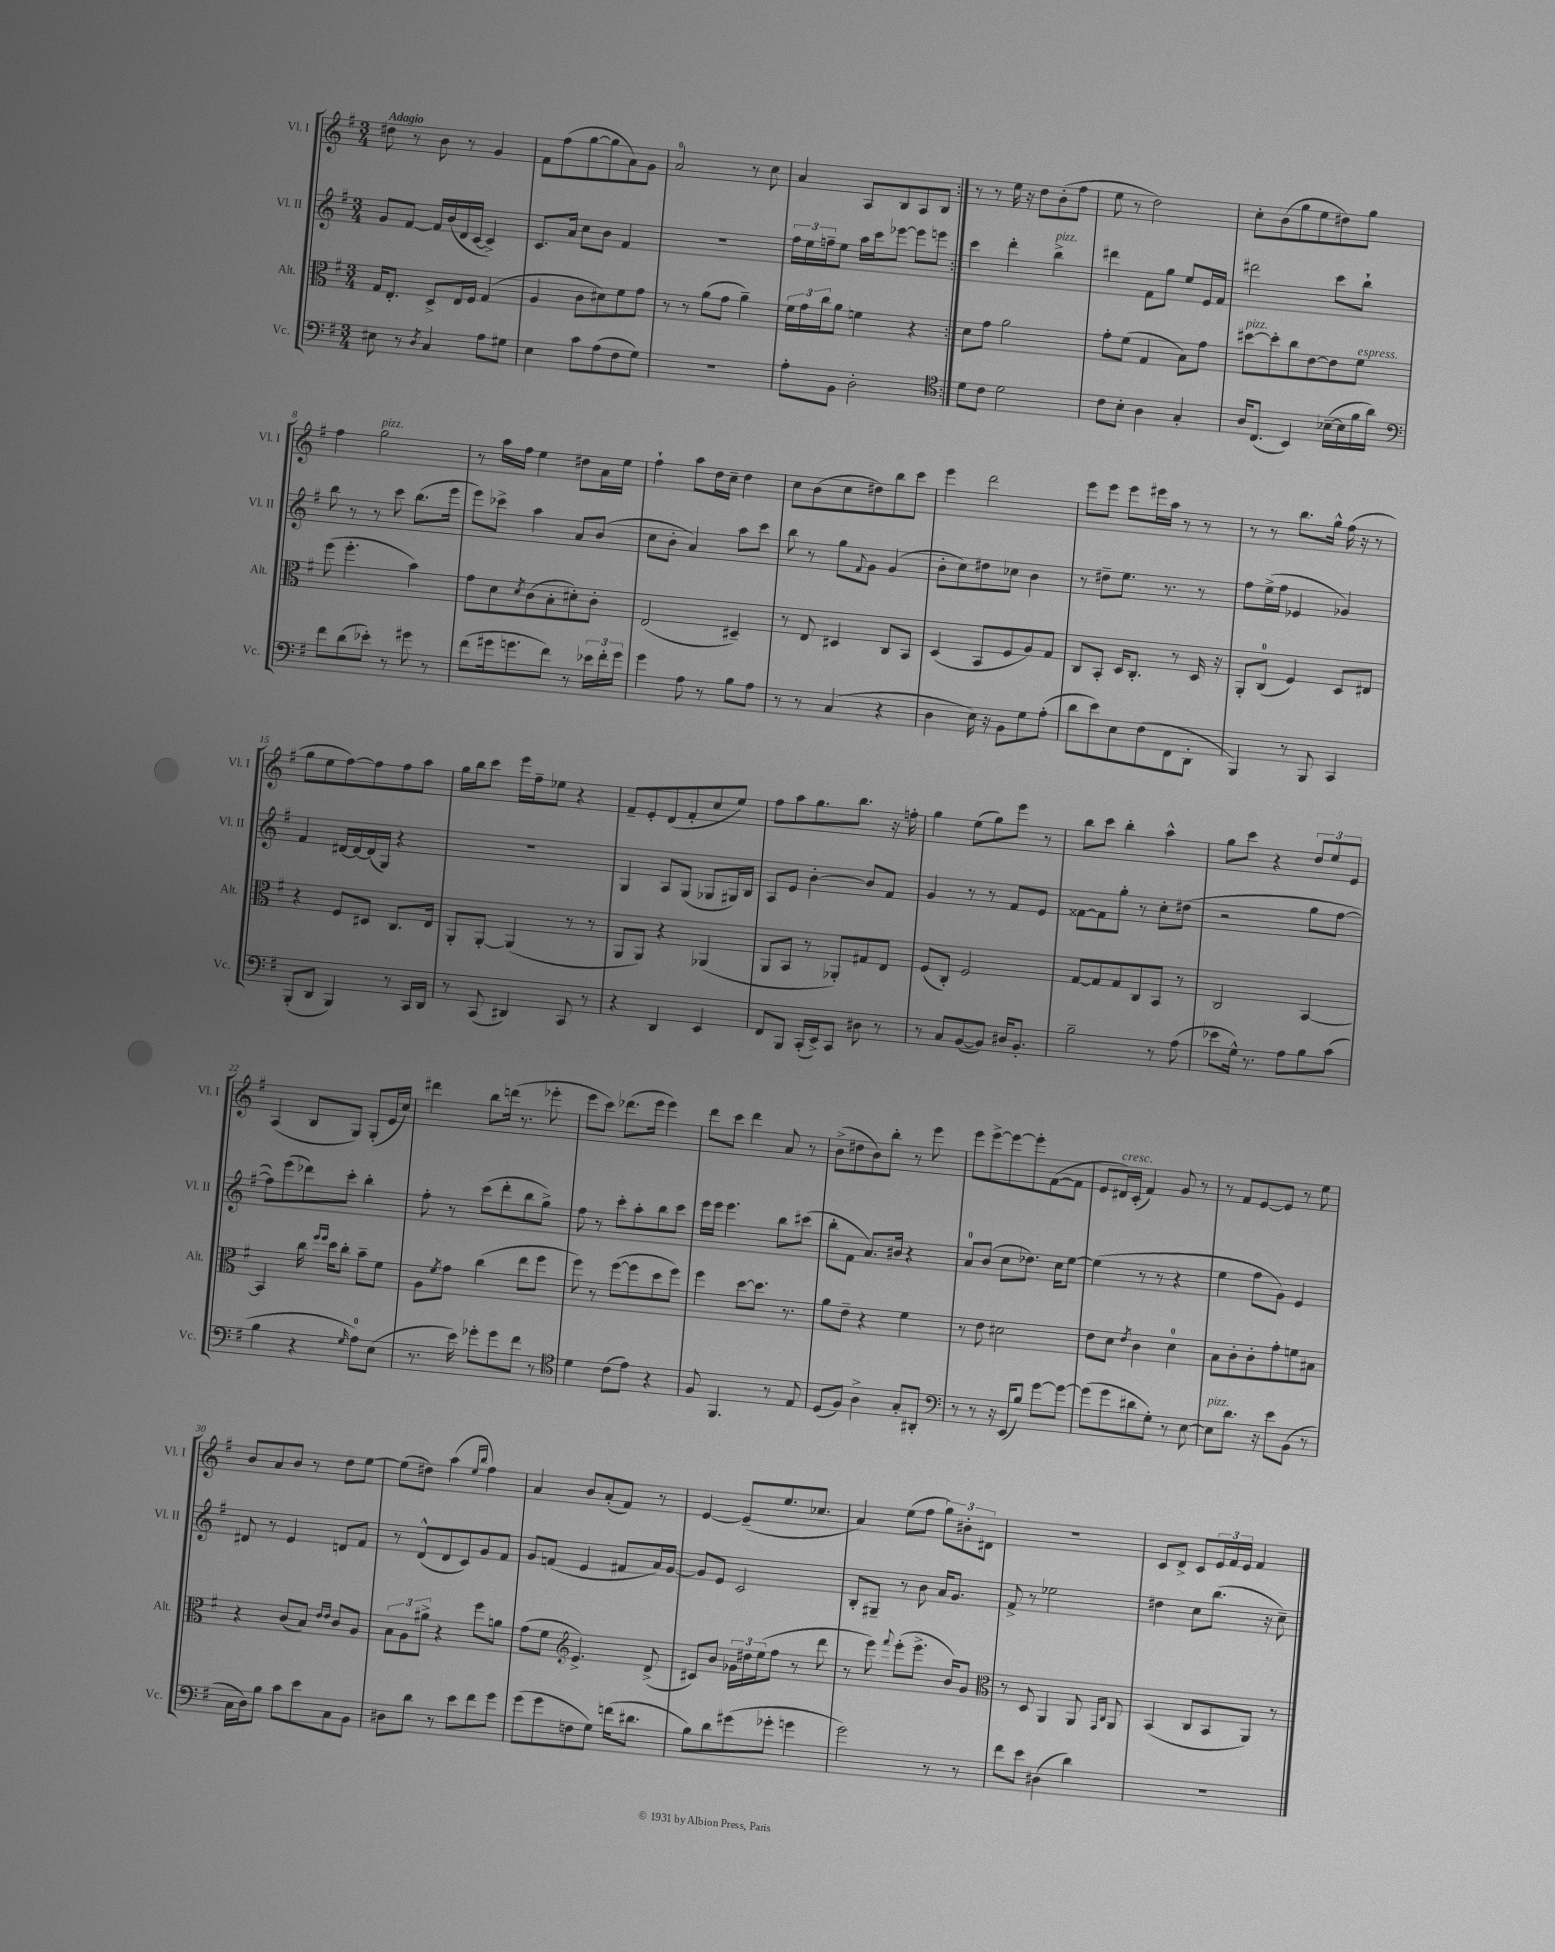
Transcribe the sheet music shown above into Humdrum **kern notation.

**kern	**kern	**kern	**kern
*staff4	*staff3	*staff2	*staff1
*clefF4	*clefC3	*clefG2	*clefG2
*k[f#]	*k[f#]	*k[f#]	*k[f#]
*M3/4	*M3/4	*M3/4	*M3/4
8E#\	16G/LK	8g/L	8dd#\
.	8.E'/J	.	.
8r	.	[8f#/J	8r
8qD/	.	.	.
4C/	8D^/L	16f#/]LL	8b\
.	.	(16b/	.
.	16E/L	16d/	8r
.	16F#/JJ	[16c/JJ	.
8A\L	(4G/	4c^/])	4g/
8G#\J	.	.	.
=	=	=	=
4E\	4A/	8.c/L	8f#\L
.	.	.	(8ff#\
.	.	16a/Jk	.
8c\L	8c\L	8cc\L	[8gg\
(8A\	8d#\)	8b\J	8gg\]
8F#\	8f#\	4f#/	8a\)
8G\J)	8g\J	.	8g\J
=	=	=	=
2.r	8r	2.r	2a/
.	8r	.	.
.	(8a\L	.	.
.	8g\J	.	.
.	4a~\)	.	8r
.	.	.	8cc\
=	=	=	=
8A'\L	24f#\LL	24ff#\LL	4a/
.	24g\	24ee\	.
.	24cc\J	24ff~\J	.
8BB\J	8a\J	8ee\J	.
2D'\	4f\	16aa\LL	8A/L
.	.	16ccc\J	.
.	.	[8eee-\J	8B/
.	4r	8eee-\]L	8A/
.	.	8eee\J	8B/J
=:|!	=:|!	=:|!	=:|!
*clefC4	*	*	*
8d\L	8d\L	4ccc\	8r
8c\J	8g\J	.	8r
2d\	2a\	4ddd'\	16ee\
.	.	.	16r
.	.	.	8dd\L
.	.	4bb^\	(8b'\
.	.	.	8ff#\J
=	=	=	=
8c\L	8g'\L	4ddd#\	8ee\
8B'\J	(8f#\J	.	8r
4A\	4G/	8f#\L	2dd\)
.	.	8gg\J	.
4G'/	8B\L)	8ee/L	.
.	8g\J	16e/L	.
.	.	16f#/JJ	.
=	=	=	=
16A/LK	[8dd#\L	2ddd#\	8cc'\L
(8.C/J	.	.	.
.	8dd#'\]	.	(8b\
4BB/)	8cc\	.	8gg\
.	[8e\	.	8ee\
([16B-~\LL	8e\]	8ccc\L	8dd#\)
16B-\]	.	.	.
16f#\	8f#\J	8bb`\J	8gg\J
16a\JJ)	.	.	.
=	=	=	=
*clefF4	*	*	*
8f#\L	(8ff#\	8bb\	4ff#\
(8d\	4.ff#'\	8r	.
8e-'\J)	.	8r	2gg\
8r	.	8ccc\	.
8g#\	4b\)	(8.bb\L	.
8r	.	.	.
.	.	16eee\Jk	.
=	=	=	=
(8f#\L	8g\L	8eee\L)	8r
16g#\k	8d\	8ccc-^\J	16aa\LL
8.g\	.	.	16ff#\JJ
.	8qd/	.	.
.	(8c\	4aa\	4ee\
8f#\J)	8B'\	.	.
8r	8d#'\)	8a/L	8dd#\L
24e-\LL	8c'\J	(8b/J	16a\L
24f#'\	.	.	.
.	.	.	16ee\JJ
24g\JJ	.	.	.
=	=	=	=
4g\	(2E/	8cc\L	4ff#`\
.	.	8b'\J	.
8A\	.	4a/)	8aa\L
8r	.	.	16dd\L
.	.	.	16cc~\JJ
8B\L	4D#~/)	8aa\L	4dd\
8A\J	.	8ccc\J	.
=	=	=	=
8r	8r	8bb\	8cc\L
8r	8E/	8r	(8b\
(4C/	4D#/	8gg\L	8cc\
.	.	8qqf#/	.
.	.	8g\J	8dd#\)
4r	8C/L	(4g/	8bb\
.	8BB/J	.	8ccc\J
=	=	=	=
4D\	(4D/	8b'\L	4eee\
.	.	8cc\)	.
16E\)	8BB/L	8dd#\	2ddd\
16r	.	.	.
8BB\L	8F#/	8cc-\J	.
8G\	8A/)	4b\	.
(8A'\J	8G/J	.	.
=	=	=	=
8d\L	8C/L	8r	8eee\L
8e\)	8BB'/J	8dd#~\L	8eee\J
8E\	16D/LK	8.ee\J	8eee\L
.	8.C'/J	.	.
(8F#\	.	.	16eee#\L
.	.	8.r	16aa\JJ
8FF#\	8r	.	8r
8DD'\J	16D/	8r	8r
.	16r	.	.
=	=	=	=
4BBB/)	8AA'/L	8ff#\L	8r
.	(8C/J	(16ee^\L	8r
.	.	16ff#\JJ	.
8r	4F#/)	4e-/	8.bb\L
8BBB/	.	.	.
.	.	.	16gg^^\Jk
4CC/	8D/L	4g-/)	(16ff#\
.	.	.	16r
.	8E#/J	.	8r
=	=	=	=
(8BBB'/L	4r	4f#/	8gg\L
8DD/J	.	.	8ee\
4BBB/)	8F#/L	[16d#/LL	[8ff#\)
.	.	16d#/_	.
.	8D#/J	(16d#/]	8ff#\]
.	.	16G/JJ)	.
8r	8.C/L	4r	8ff#\
16CC/LL	.	.	8aa\J
16DD/JJ	16E/Jk	.	.
=	=	=	=
8r	8AA'/L	2.r	16gg\LL
.	.	.	16bb\J
(8CC/	[8AA'/J	.	8ccc\J
4DD#/)	(4AA/]	.	16eee\LL
.	.	.	16ff#~\J
.	.	.	8ee-\J
8CC/	8r	.	4r
8r	8r	.	.
=	=	=	=
4r	8AA/L	4G/	8f#~/L
.	8AA/J)	.	8e'/
4DD/	4r	8A/L	(8d/
.	.	(8G/J	8f#'/
4EE/	(4AA-/	8G-/L	8cc/
.	.	16G#/L)	8ee/J)
.	.	16B/JJ	.
=	=	=	=
8FF#/L	8AA/L	8A/L	8ff#\L
8BBB/J	8BB/J	8e/J	8aa\
(16CC'/LL	8r	[4b'\	8.gg\
16EE^/J)	.	.	.
8CC/J	8AA-'/L)	.	.
.	.	.	8.bb\J
8D#\	8G#/	8b/]L	.
8r	8E/J	8f#/J	16r
.	.	.	16ff'\
=	=	=	=
8r	(8F#/L	4g/	4gg\
8C/L	8C'/J)	.	.
([8BB/	2F#/	8r	(8ee\L
8BB/]J)	.	8r	8gg\)
16D#/LK	.	8f#/L	8eee\J
8.BB'/J	.	.	.
.	.	8e/J	8r
=	=	=	=
2B~\	[8G/L	[8f##\L	8bb\L
.	8G/]	8f##\]	8ccc\J
.	8G/	8gg'\J	4bb'\
.	8C/	8r	.
8r	8BB/J	8cc'\L	4aa^^\
(8A\	8r	(8dd#\J	.
=	=	=	=
8e-\L	2C/	2r	8gg\L
16G^^\Jk)	.	.	8ccc\J
8.r	.	.	.
.	.	.	4r
8A\L	.	.	.
8B\	[4BB/	8gg\L	12dd/L
.	.	.	12ee/
(8c\J	.	[8ff#\J	.
.	.	.	12e/J
=	=	=	=
4B\	4BB/]	8ff#\]L)	(4A/
.	.	(8eee\	.
4r	16cc\	8ddd-\)	8B/L
.	16qqff#/LL	.	.
.	16qqff#/JJ	.	.
.	16dd\LK	.	.
.	8cc'\J	8ccc'\J	8G/J)
16qqG/	.	.	.
8A\L)	8b~\L	4bb'\	(8G'/L
(8E\J	8f#\J	.	16e/L
.	.	.	16cc/JJ)
=	=	=	=
8.r	8A\L	8ff#'\	4ddd#\
.	8qf#/	.	.
.	8g\J	8r	.
16e\)	.	.	.
8g-'\L	(4cc\	(8ccc\L	8bb\L
8g-\	.	8ddd'\	(16ddd\Jk
.	.	.	8.r
8f#\J	8ee\L	8bb\	.
8r	8ff#\J	8gg^\J)	8eee-'\
=	=	=	=
*clefC4	*	*	*
4d\	8ff#\)	8ff#\	8eee\L
.	8r	8r	8ccc\J)
(8c\L	([8ff#\L	8ccc'\L	(8.ddd-\L
8e\J)	8ff#\]	8aa'\	.
.	.	.	16eee\Jk
4r	8dd\	8bb\	4eee\)
.	8ff#\J)	8ccc\J	.
=	=	=	=
8F#/	4ff#\	16eee\LL	8ddd\L
.	.	16eee\JJ	.
4.FF#/	.	4.eee\	8ccc\J
.	[8dd\L	.	4ddd\
.	8.dd\]J	.	.
8r	.	8bb\L	8a/
.	8.r	.	.
8E/	.	(8ccc#\J	8r
=	=	=	=
(8D/L	8a\L	8bb'\L	(8b^\L
8F#/J)	8e~\J	8f#\J	8dd#\
4A^\	4r	8.a/L)	8b\)
.	.	.	8bb'\J
.	.	16b#/Jk	.
8G'/L	4f#\	4r	8r
8AA#'/J	.	.	8eee\
=	=	=	=
*clefF4	*	*	*
8r	8r	8a/L	8eee\L
8r	8e\	(8b/J	[8eee^\
16r	2d#\	8cc\L	8eee\_
(16EE/LK	.	.	.
8B/J)	.	8.dd-\J)	8eee'\]
[8g\L	.	.	([8f#\
.	.	16cc\LK	.
8g\_J	.	[8ee\J	8f#\]J
=	=	=	=
(8g\]L	8e\L	(4ee\]	8e/L
8g\	8d\J	.	16d#/L)
.	.	.	(16c'/JJ
.	8qe/	.	.
8d#\	4c\	8r	4f#/)
8G'\J)	.	8r	.
8r	4d\	4r	8g/
[8E\	.	.	8r
=	=	=	=
8E\]L	8B\L	4ee\	8r
8.d\J	8c'\	.	8f#/L
.	8c'\	8ff#\L	[8e/
16r	.	.	.
8e\L	8g'\	8g\J)	8e/]J
(8BB\J	8f\	4e/	8r
8r	8B#\J	.	8ee\
=	=	=	=
16C\LL	4r	8d#/	8b/L
16D\J)	.	.	.
8B\J	.	8r	8a/
8c\L	(8c/L	4e/	8b/J
8e\	8B/J)	.	8r
.	16qqe/LL	.	.
.	16qqe/JJ	.	.
8C\	8c/L	8d/L	8dd\L
8BB\J	8A/J	8f#/J	[8ee\J
=	=	=	=
8D#\L	12B\L	8r	(8ee\]L
.	12A\	.	.
8d\J	.	(8d^^/L	8dd#\J)
.	12a#^\J	.	.
8r	4r	8d/	(4aa\
8e\L	.	8c/)	.
.	.	.	16qqee/LL
.	.	.	16qqbb/JJ
8f#\	8ff#\L	8g/	4ff#\)
8g\J	8a\J	8f#/J	.
=	=	=	=
(8g\L	(8g\L	8g/L	4a/
8g\	8f#\J	(8f/J	.
*	*clefG2	*	*
8F\	4.e^/)	4e/	8b/L
8G\J)	.	.	(8a'/
(16f\LK	.	8f#/L	8f#/J)
8.d#\J	.	.	.
.	(8d^/	16a/L)	8r
.	.	[16g/JJ	.
=	=	=	=
8B\L)	8c#/L)	8g/]L	[4e/
8d\	8b/J	8e/J	.
(8g#\	24g-\LL	2c/	(8e~/]L
.	24dd#\	.	.
.	(24ee\J	.	.
8g-'\J	8ff#\J	.	8.ee/
4g\	8r	.	.
.	.	.	8.cc-/J
.	8ddd\	.	.
=	=	=	=
2g\)	8r	8B'/L	4a/)
.	8eee\)	8G#~/J	.
.	8qqfff#/	.	.
.	(8eee'\L	8r	(8ee\L
.	8.eee^\J	8b\	8ff#\J
8r	.	16a/LK	12gg\L)
.	16b/LK)	8.g/J	.
.	.	.	12b#'\
8r	8g/J	.	.
.	.	.	12d#\J
=	=	=	=
*	*clefC3	*	*
8f#\L	8r	8f#^/	2.r
8e\J	8D/	8r	.
(4D#\	4AA/	2ee-\	.
4d\)	8AA/	.	.
.	16qqGG/LL	.	.
.	16qqC/JJ	.	.
.	8AA/	.	.
=	=	=	=
2.r	(4BB/	4dd#\	8c/L
.	.	.	8d^/J
.	8C/L	8cc\L	8c/L
.	8BB/	(8.bb\J	24e/L
.	.	.	24f#/
.	.	.	24e/JJ
.	8AA/J)	.	4f#/
.	.	16r	.
.	8r	8cc~\)	.
==	==	==	==
*-	*-	*-	*-
